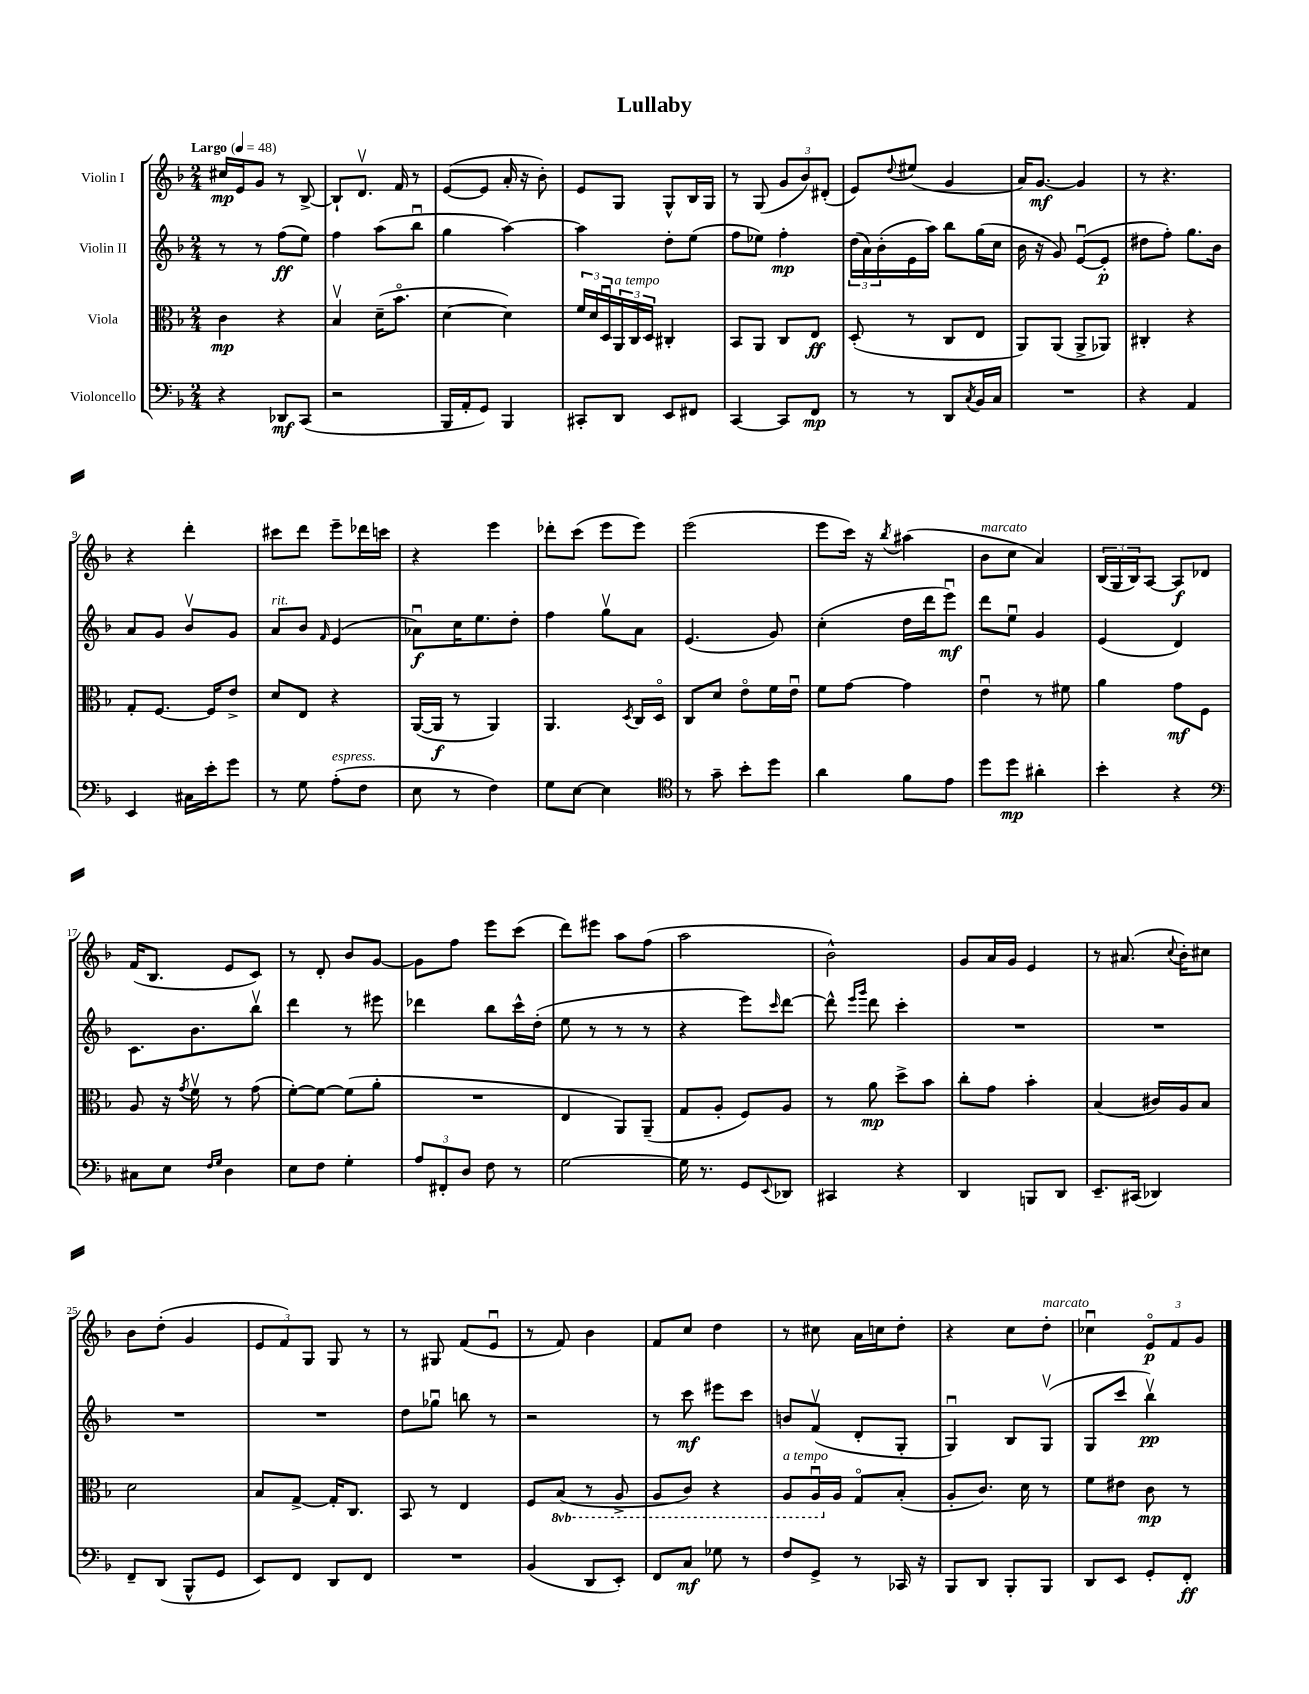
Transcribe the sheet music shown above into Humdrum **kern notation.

**kern	**dynam	**kern	**dynam	**kern	**dynam	**kern	**dynam
*part4	*part4	*part3	*part3	*part2	*part2	*part1	*part1
*staff4	*staff4	*staff3	*staff3	*staff2	*staff2	*staff1	*staff1
*I"Violoncello	*	*I"Viola	*	*I"Violin II	*	*I"Violin I	*
*clefF4	*	*clefC3	*	*clefG2	*	*clefG2	*
*k[b-]	*	*k[b-]	*	*k[b-]	*	*k[b-]	*
*M2/4	*	*M2/4	*	*M2/4	*	*M2/4	*
*MM48	*	*MM48	*	*MM48	*	*MM48	*
=1	=1	=1	=1	=1	=1	=1	=1
!	!	!	!	!	!	!LO:TX:a:B:t=Largo	!
4r	.	4c\	mp	8r	.	16cc#X/LL	mp
.	.	.	.	.	.	16e/J	.
.	.	.	.	8r	.	8g/J	.
8DD-X/L	mf	4r	.	(8ff\L	ff	8r	.
(8CC/J	.	.	.	8ee\J)	.	[8B-^/	.
=2	=2	=2	=2	=2	=2	=2	=2
2r	.	4B-v/	.	4ff\	.	8B-`/L]	.
.	.	.	.	.	.	8.dv/J	.
.	.	(16d~\KL	.	(8aa\L	.	.	.
.	.	8.b-\J	.	.	.	16f/	.
.	.	.	.	8bb-u\J	.	8r	.
=3	=3	=3	=3	=3	=3	=3	=3
16BBB-/LL	.	[4d\	.	4gg\	.	([8e/L	.
16AA'/J	.	.	.	.	.	.	.
8GG/J)	.	.	.	.	.	8e/J]	.
4BBB-/	.	4d\])	.	[4aa\)	.	16a'/	.
.	.	.	.	.	.	16r	.
.	.	.	.	.	.	8b-'\)	.
=4	=4	=4	=4	=4	=4	=4	=4
8CC#X'/L	.	24f/LL	.	4aa\]	.	8e/L	.
.	.	24d/	.	.	.	.	.
.	.	24Du/	.	.	.	.	.
!	!	!LO:TX:a:i:t=a tempo	!	!	!	!	!
8DD/J	.	24AA/	.	.	.	8G/J	.
.	.	24C/	.	.	.	.	.
.	.	24D/JJ	.	.	.	.	.
8EE/L	.	4C#X'/	.	8dd'\L	.	8G^^/L	.
8FF#X/J	.	.	.	(8ee\J	.	16B-/L	.
.	.	.	.	.	.	16G/JJ	.
=5	=5	=5	=5	=5	=5	=5	=5
[4CC/	.	8BB-/L	.	8ff\L	.	8r	.
.	.	8AA/J	.	8ee-X\J)	.	(8G/	.
8CC/L]	.	8C/L	.	4ff'\	mp	12g/L	.
.	.	.	.	.	.	12b-/)	.
8FF/J	mp	8E/J	ff	.	.	.	.
.	.	.	.	.	.	(12d#X'/J	.
=6	=6	=6	=6	=6	=6	=6	=6
8r	.	(8D'/	.	(24dd\LL	.	8e/L)	.
.	.	.	.	24a\)	.	.	.
.	.	.	.	(24b-'\	.	.	.
.	.	.	.	.	.	8qqdd/	.
8r	.	8r	.	16e\	.	(8ee#X/J	.
.	.	.	.	16aa\JJ)	.	.	.
8DD/L	.	8C/L	.	8bb-\L	.	4g/	.
8qC/	.	.	.	.	.	.	.
16BB-/L	.	8E/J	.	(16gg\L	.	.	.
16C/JJ	.	.	.	16cc\JJ	.	.	.
=7	=7	=7	=7	=7	=7	=7	=7
2r	.	8AA/L)	.	16b-\	.	16a/KL)	.
.	.	.	.	16r	.	[8.g/J	mf
.	.	(8AA/J	.	8g/)	.	.	.
.	.	8AA^/L	.	([8eu/L	.	4g/]	.
.	.	8AA-X/J)	.	8e'/J]	p	.	.
=8	=8	=8	=8	=8	=8	=8	=8
4r	.	4C#X'/	.	8dd#X\L	.	8r	.
.	.	.	.	8ff'\J)	.	4.r	.
4AA/	.	4r	.	8.gg\L	.	.	.
.	.	.	.	16b-\Jk	.	.	.
!!LO:LB:g=z
=9	=9	=9	=9	=9	=9	=9	=9
4EE/	.	8G'/L	.	8a/L	.	4r	.
.	.	[8.F/J	.	8g/J	.	.	.
16C#X\LL	.	.	.	8b-v/L	.	4ddd'\	.
16e'\J	.	16F/KL]	.	.	.	.	.
8g\J	.	8e^/J	.	8g/J	.	.	.
=10	=10	=10	=10	=10	=10	=10	=10
!	!	!	!	!LO:TX:a:i:t=rit.	!	!	!
8r	.	8d/L	.	8a/L	.	8ccc#X\L	.
8G\	.	8E/J	.	8b-/J	.	8ddd\J	.
.	.	.	.	16qqf/	.	.	.
!LO:TX:a:i:t=espress.	!	!	!	!	!	!	!
(8A'\L	.	4r	.	(4e/	.	8eee~\L	.
8F\J	.	.	.	.	.	16ddd-X\L	.
.	.	.	.	.	.	16cccn\JJ	.
=11	=11	=11	=11	=11	=11	=11	=11
8E\	.	([16AA/LL	.	8a-Xu\L)	f	4r	.
.	.	16AA/JJ]	f	.	.	.	.
8r	.	8r	.	16cc\K	.	.	.
.	.	.	.	8.ee\	.	.	.
4F\)	.	4AA/)	.	.	.	4eee\	.
.	.	.	.	8dd'\J	.	.	.
=12	=12	=12	=12	=12	=12	=12	=12
8G\L	.	4.AA/	.	4ff\	.	8ddd-X'\L	.
[8E\J	.	.	.	.	.	(8ccc\J	.
4E\]	.	.	.	8ggv\L	.	8eee\L	.
.	.	8qD/	.	.	.	.	.
.	.	16C/LL	.	8a\J	.	8eee\J)	.
.	.	16D/JJ	.	.	.	.	.
=13	=13	=13	=13	=13	=13	=13	=13
*clefC4	*	*	*	*	*	*	*
8r	.	8C/L	.	(4.e/	.	(2eee\	.
8g~\	.	8d/J	.	.	.	.	.
8b-'\L	.	8e\L	.	.	.	.	.
8dd\J	.	16f\L	.	8g/)	.	.	.
.	.	16eu\JJ	.	.	.	.	.
=14	=14	=14	=14	=14	=14	=14	=14
4a\	.	8f\L	.	(4cc'\	.	8eee\L	.
.	.	[8g\J	.	.	.	16ccc\Jk)	.
.	.	.	.	.	.	16r	.
.	.	.	.	.	.	8qbb-/	.
8f\L	.	4g\]	.	16dd\LL	.	(4aa#X\	.
.	.	.	.	16ddd\J	.	.	.
8e\J	.	.	.	8eeeu\J)	mf	.	.
=15	=15	=15	=15	=15	=15	=15	=15
!	!	!	!	!	!	!LO:TX:a:i:t=marcato	!
8dd\L	.	4eu\	.	8ddd\L	.	8b-\L	.
8dd\J	mp	.	.	8eeu\J	.	8cc\J	.
4a#X'\	.	8r	.	4g/	.	4a/)	.
.	.	8f#X\	.	.	.	.	.
=16	=16	=16	=16	=16	=16	=16	=16
4b-'\	.	4a\	.	(4e/	.	(24B-/LL	.
.	.	.	.	.	.	24G/	.
.	.	.	.	.	.	24B-/J)	.
.	.	.	.	.	.	[8A/J	.
4r	.	8g\L	mf	4d/)	.	8A/L]	f
.	.	8F\J	.	.	.	8d-X/J	.
!!LO:LB:g=z
=17	=17	=17	=17	=17	=17	=17	=17
*clefF4	*	*	*	*	*	*	*
8C#X\L	.	8A/	.	8.c\L	.	(16f/KL	.
.	.	.	.	.	.	8.B-/J	.
8E\J	.	16r	.	.	.	.	.
.	.	8qg/	.	.	.	.	.
.	.	16fv\	.	8.b-\	.	.	.
16qqF/LL	.	.	.	.	.	.	.
16qqG/JJ	.	.	.	.	.	.	.
4D\	.	8r	.	.	.	8e/L	.
.	.	(8g\	.	8bb-v\J	.	8c/J)	.
=18	=18	=18	=18	=18	=18	=18	=18
8E\L	.	[8f'\L)	.	4ddd\	.	8r	.
8F\J	.	8f\J_	.	.	.	8d'/	.
4G'\	.	(8f\L]	.	8r	.	8b-/L	.
.	.	8a'\J	.	8eee#X\	.	[8g/J	.
=19	=19	=19	=19	=19	=19	=19	=19
12A/L	.	2r	.	4ddd-X\	.	8g\L]	.
12FF#X'/	.	.	.	.	.	.	.
.	.	.	.	.	.	8ff\J	.
12D/J	.	.	.	.	.	.	.
8F\	.	.	.	8bb-\L	.	8eee\L	.
8r	.	.	.	16ccc^^\L	.	(8ccc\J	.
.	.	.	.	(16dd'\JJ	.	.	.
=20	=20	=20	=20	=20	=20	=20	=20
[2G\	.	4E/	.	8ee\	.	8ddd\L)	.
.	.	.	.	8r	.	8eee#X\J	.
.	.	8AA/L)	.	8r	.	8aa\L	.
.	.	(8AA~/J	.	8r	.	(8ff\J	.
=21	=21	=21	=21	=21	=21	=21	=21
16G\]	.	8G/L	.	4r	.	2aa\	.
8.r	.	.	.	.	.	.	.
.	.	8A'/J	.	.	.	.	.
8GG/L	.	8F/L)	.	8eee\L)	.	.	.
8qqEE/	.	.	.	16qqccc/	.	.	.
8DD-X/J	.	8A/J	.	[8ddd\J	.	.	.
=22	=22	=22	=22	=22	=22	=22	=22
4CC#X/	.	8r	.	8ddd^^\]	.	2b-^^\)	.
.	.	.	.	16qqeee/LL	.	.	.
.	.	.	.	16qqggg/JJ	.	.	.
.	.	8a\	mp	8ddd\	.	.	.
4r	.	8dd^\L	.	4ccc'\	.	.	.
.	.	8b-\J	.	.	.	.	.
=23	=23	=23	=23	=23	=23	=23	=23
4DD/	.	8cc'\L	.	2r	.	8g/L	.
.	.	8g\J	.	.	.	16a/L	.
.	.	.	.	.	.	16g/JJ	.
8BBBn/L	.	4b-'\	.	.	.	4e/	.
8DD/J	.	.	.	.	.	.	.
=24	=24	=24	=24	=24	=24	=24	=24
8.EE~/L	.	(4B-/	.	2r	.	8r	.
.	.	.	.	.	.	(8.a#X/	.
(16CC#X/Jk	.	.	.	.	.	.	.
4DD-X/)	.	16c#X/LL)	.	.	.	.	.
.	.	.	.	.	.	8qqcc/	.
.	.	16A/J	.	.	.	16b-'\KL)	.
.	.	8B-/J	.	.	.	8cc#X\J	.
!!LO:LB:g=z
=25	=25	=25	=25	=25	=25	=25	=25
8FF~/L	.	2d\	.	2r	.	8b-\L	.
(8DD/J	.	.	.	.	.	(8dd'\J	.
8BBB-^^/L	.	.	.	.	.	4g/	.
8GG/J	.	.	.	.	.	.	.
=26	=26	=26	=26	=26	=26	=26	=26
8EE/L)	.	8B-/L	.	2r	.	12e/L	.
.	.	.	.	.	.	12f/)	.
8FF/J	.	[8G^/J	.	.	.	.	.
.	.	.	.	.	.	12G/J	.
8DD/L	.	16G'/KL]	.	.	.	8G/	.
.	.	8.C/J	.	.	.	.	.
8FF/J	.	.	.	.	.	8r	.
=27	=27	=27	=27	=27	=27	=27	=27
2r	.	8BB-/	.	8dd\L	.	8r	.
.	.	8r	.	8gg-Xu\J	.	8G#X/	.
.	.	4E/	.	8bbn\	.	(8f/L	.
.	.	.	.	8r	.	8eu/J	.
=28	=28	=28	=28	=28	=28	=28	=28
(4BB-/	.	8F/L	.	2r	.	8r	.
*	*	*8ba	*	*	*	*	*
.	.	(8BB-/J	.	.	.	8f/)	.
8DD/L	.	8r	.	.	.	4b-\	.
8EE'/J)	.	8AA^/	.	.	.	.	.
=29	=29	=29	=29	=29	=29	=29	=29
8FF/L	.	8AA/L	.	8r	.	8f/L	.
8C/J	mf	8C/J)	.	8ccc\	mf	8cc/J	.
8G-X\	.	4r	.	8eee#X\L	.	4dd\	.
8r	.	.	.	8ccc\J	.	.	.
=30	=30	=30	=30	=30	=30	=30	=30
!	!	!LO:TX:a:i:t=a tempo	!	!	!	!	!
8F/L	.	8AA/L	.	8bn/L	.	8r	.
8GG^/J	.	16AAu/L	.	(8fv/J	.	8cc#X\	.
*	*	*X8ba	*	*	*	*	*
.	.	16A/JJ	.	.	.	.	.
8r	.	8G/L	.	8d'/L	.	16a\LL	.
.	.	.	.	.	.	16ccn\J	.
16CC-X/	.	(8B-'/J	.	8G'/J	.	8dd'\J	.
16r	.	.	.	.	.	.	.
=31	=31	=31	=31	=31	=31	=31	=31
8BBB-/L	.	8A'/L	.	4Gu/)	.	4r	.
8DD/J	.	8.c/J)	.	.	.	.	.
8BBB-'/L	.	.	.	8B-/L	.	8cc\L	.
.	.	16d\	.	.	.	.	.
!	!	!	!	!	!	!LO:TX:a:i:t=marcato	!
8BBB-/J	.	8r	.	(8Gv/J	.	8dd'\J	.
=32	=32	=32	=32	=32	=32	=32	=32
8DD/L	.	8f\L	.	8G/L	.	4cc-Xu\	.
8EE/J	.	8e#X\J	.	8ccc/J	.	.	.
8GG'/L	.	8c\	mp	4bb-v\)	pp	12e/L	p
.	.	.	.	.	.	12f/	.
8FF'/J	ff	8r	.	.	.	.	.
.	.	.	.	.	.	12g/J	.
==	==	==	==	==	==	==	==
*-	*-	*-	*-	*-	*-	*-	*-
